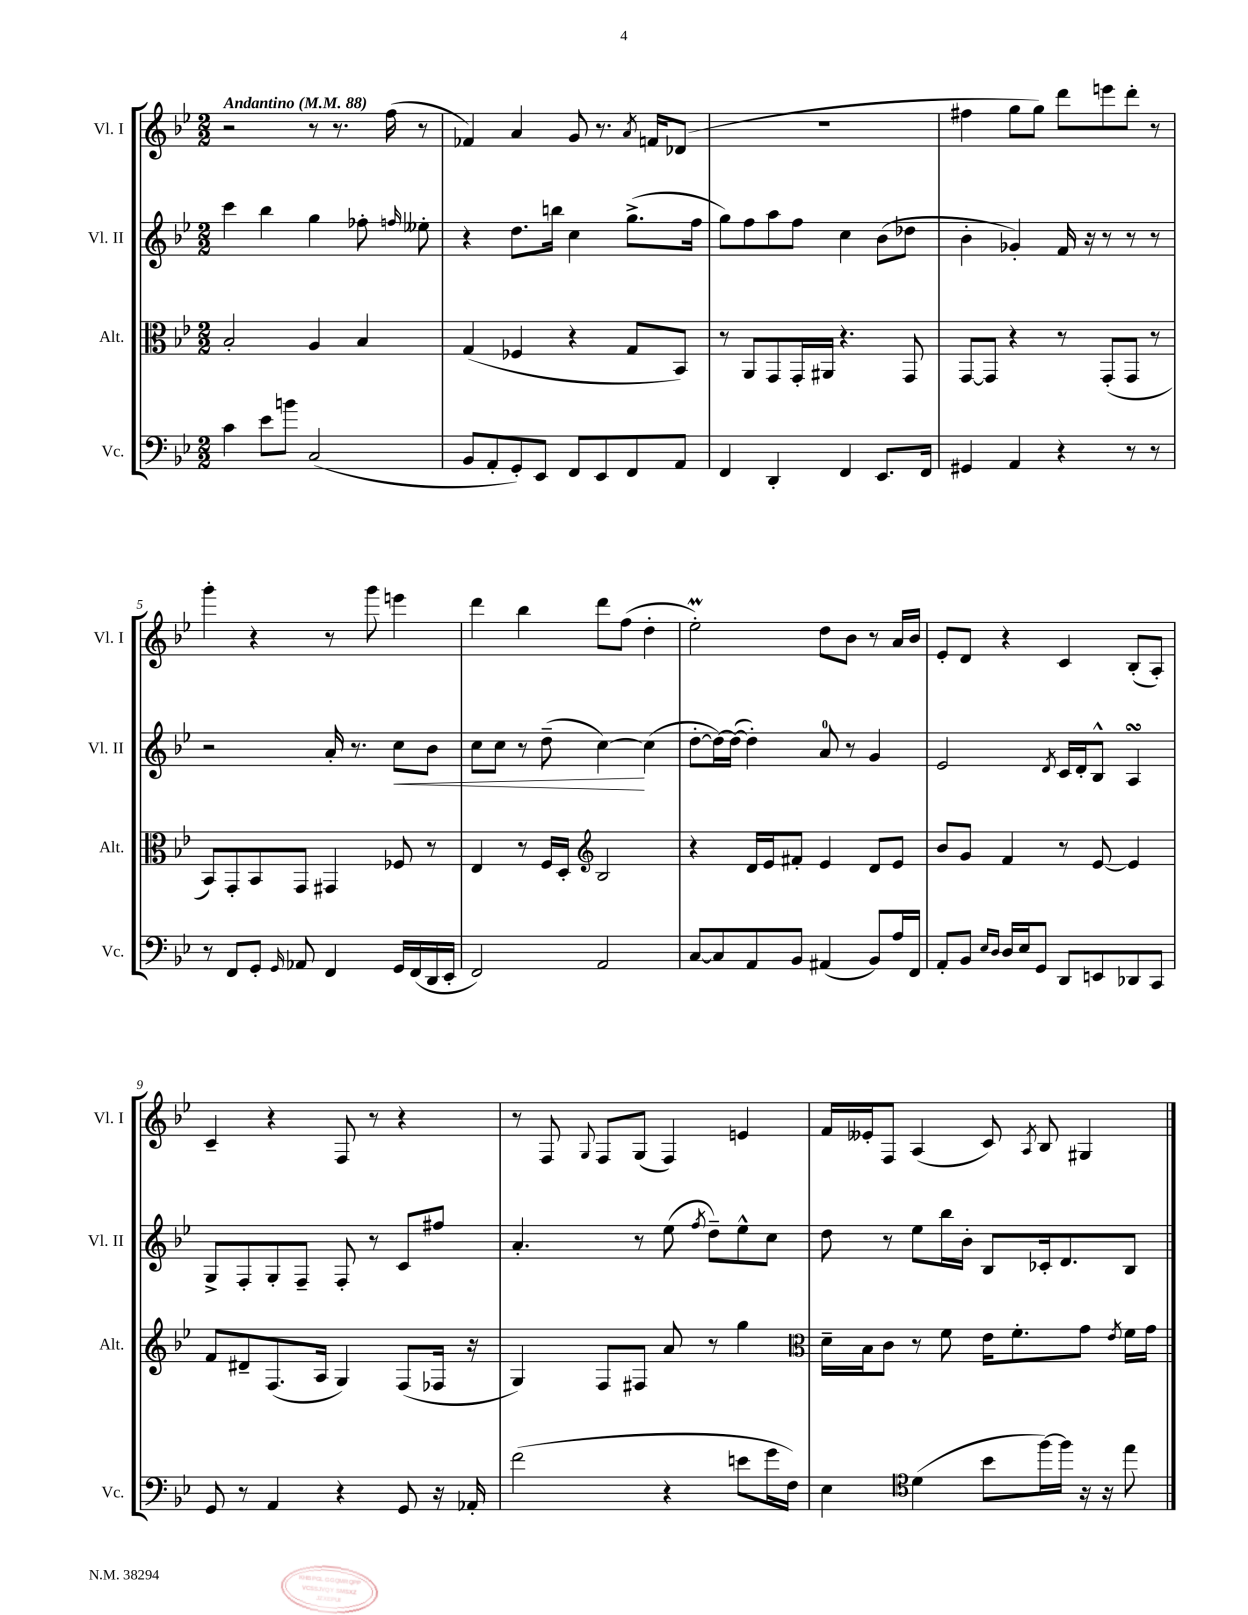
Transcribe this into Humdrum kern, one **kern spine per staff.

**kern	**kern	**kern	**dynam	**kern
*part4	*part3	*part2	*part2	*part1
*staff4	*staff3	*staff2	*staff2	*staff1
*I"Vc.	*I"Alt.	*I"Vl. II	*	*I"Vl. I
*I'Vc.	*I'Alt.	*I'Vl. II	*	*I'Vl. I
*clefF4	*clefC3	*clefG2	*	*clefG2
*k[b-e-]	*k[b-e-]	*k[b-e-]	*	*k[b-e-]
*M2/2	*M2/2	*M2/2	*	*M2/2
*MM88	*MM88	*MM88	*	*MM88
=1	=1	=1	=1	=1
!	!	!	!	!LO:TX:a:B:t=Andantino
4c\	2B-'/	4ccc\	.	2r
8e-\L	.	4bb-\	.	.
8bn\J	.	.	.	.
(2C/	4A/	4gg\	.	8r
.	.	.	.	8.r
.	4B-/	8ff-X'\	.	.
.	.	.	.	(16ff\
.	.	16qqffn/	.	.
.	.	8ee--X'\	.	8r
=2	=2	=2	=2	=2
8BB-/L	(4G/	4r	.	4f-X/)
8AA'/	.	.	.	.
8GG'/)	4F-X/	8.dd\L	.	4a/
8EE-/J	.	.	.	.
.	.	16bbn\Jk	.	.
8FF/L	4r	4cc\	.	8g/
8EE-/	.	.	.	8.r
8FF/	8G/L	(8.gg^\L	.	.
.	.	.	.	8qa/
.	.	.	.	16fn/KL
8AA/J	8BB-/J)	.	.	(8d-X/J
.	.	16ff\Jk	.	.
=3	=3	=3	=3	=3
4FF/	8r	8gg\L)	.	1r
.	8AA/L	8ff\	.	.
4DD'/	8GG/	8aa\	.	.
.	16GG'/L	8ff\J	.	.
.	16AA#X/JJ	.	.	.
4FF/	4.r	4cc\	.	.
8.EE-/L	.	(8b-\L	.	.
.	8GG/	8dd-X\J	.	.
16FF/Jk	.	.	.	.
=4	=4	=4	=4	=4
4GG#X/	[8GG/L	4b-'\	.	4ff#X\
.	8GG/J]	.	.	.
4AA/	4r	4g-X'/)	.	8gg\L
.	.	.	.	8gg\J)
4r	8r	16f/	.	8ddd\L
.	.	16r	.	.
.	(8GG'/L	8r	.	8eeen\
8r	8GG/J	8r	.	8ddd'\J
8r	8r	8r	.	8r
!!LO:LB:g=z
=5	=5	=5	=5	=5
8r	8BB-/L)	2r	.	4ggg'\
8FF/L	8GG'/	.	.	.
8GG'/J	8BB-/	.	.	4r
16qqGG/	.	.	.	.
8AA-X/	8GG/J	.	.	.
4FF/	4GG#X/	16a'/	.	8r
.	.	8.r	.	.
.	.	.	.	8ggg\
!	!	!	!LO:HP:b	!
16GG/LL	8F-X/	8cc\L	<	4eeen\
(16FF/	.	.	.	.
16DD/	8r	8b-\J	.	.
16EE-'/JJ	.	.	.	.
=6	=6	=6	=6	=6
2FF/)	4E-/	8cc\L	.	4ddd\
.	.	8cc\J	.	.
.	8r	8r	.	4bb-\
.	16F/LL	(8dd~\	.	.
.	16D'/JJ	.	.	.
*	*clefG2	*	*	*
2AA/	2B-/	[4cc\)	.	8ddd\L
.	.	.	.	(8ff\J
.	.	(4cc\]	[	4dd'\
=7	=7	=7	=7	=7
[8C/L	4r	[8dd'\L	.	2ee-M'\)
8C/]	.	16dd\L_)	.	.
.	.	(16dd\JJ_	.	.
8AA/	16d/LL	4dd'\])	.	.
.	16e-/J	.	.	.
8BB-/J	8f#X'/J	.	.	.
(4AA#X/	4e-/	8a/	.	8dd\L
.	.	8r	.	8b-\J
8BB-/L)	8d/L	4g/	.	8r
16A/L	8e-/J	.	.	16a/LL
16FF/JJ	.	.	.	16b-/JJ
=8	=8	=8	=8	=8
8AA'/L	8b-/L	2e-/	.	8e-'/L
8BB-/J	8g/J	.	.	8d/J
16qqE-/LL	.	.	.	.
16qqD/JJ	.	.	.	.
16D/LL	4f/	.	.	4r
16E-/J	.	.	.	.
8GG/J	.	.	.	.
.	.	8qd/	.	.
8DD/L	8r	16c/LL	.	4c/
.	.	16d'/J	.	.
8EEn/	[8e-/	8B-^^/J	.	.
8DD-X/	4e-/]	4AsSsS/	.	(8B-'/L
8CC/J	.	.	.	8A'/J)
!!LO:LB:g=z
=9	=9	=9	=9	=9
8GG/	8f/L	8G^/L	.	4c~/
8r	8d#X~/	8F'/	.	.
4AA/	(8.F/	8G'/	.	4r
.	.	8F~/J	.	.
.	16A/Jk	.	.	.
4r	4G/)	8F'/	.	8F/
.	.	8r	.	8r
8GG/	(8F/L	8c/L	.	4r
16r	16F-X/Jk	8ff#X/J	.	.
16AA-X'/	16r	.	.	.
=10	=10	=10	=10	=10
(2f\	4G/)	4.a'/	.	8r
.	.	.	.	8F/
.	.	.	.	8qqG/
.	8F/L	.	.	8F/L
.	8F#X/J	8r	.	(8G/J
4r	8a/	(8ee-\	.	4F/)
.	.	8qff/	.	.
.	8r	8dd~\L)	.	.
8en\L	4gg\	8ee-^^\	.	4en/
16g\L	.	8cc\J	.	.
16F\JJ)	.	.	.	.
=11	=11	=11	=11	=11
*	*clefC3	*	*	*
4E-\	16d~\LL	8dd\	.	16f/LL
.	16B-\J	.	.	16e--X'/J
.	8c\J	8r	.	8F/J
*clefC4	*	*	*	*
(4d\	8r	8ee-\L	.	(4A/
.	8f\	16bb-\L	.	.
.	.	16b-'\JJ	.	.
8b-\L	16e-\KL	8B-/L	.	8c/)
.	8.f'\	.	.	.
.	.	.	.	8qA/
[16ff\L)	.	16c-X'/k	.	8B-/
16ff\JJ]	.	8.d/	.	.
16r	8g\J	.	.	4G#X/
16r	.	.	.	.
.	8qe-/	.	.	.
8ee-\	16f\LL	8B-/J	.	.
.	16g\JJ	.	.	.
==	==	==	==	==
*-	*-	*-	*-	*-
